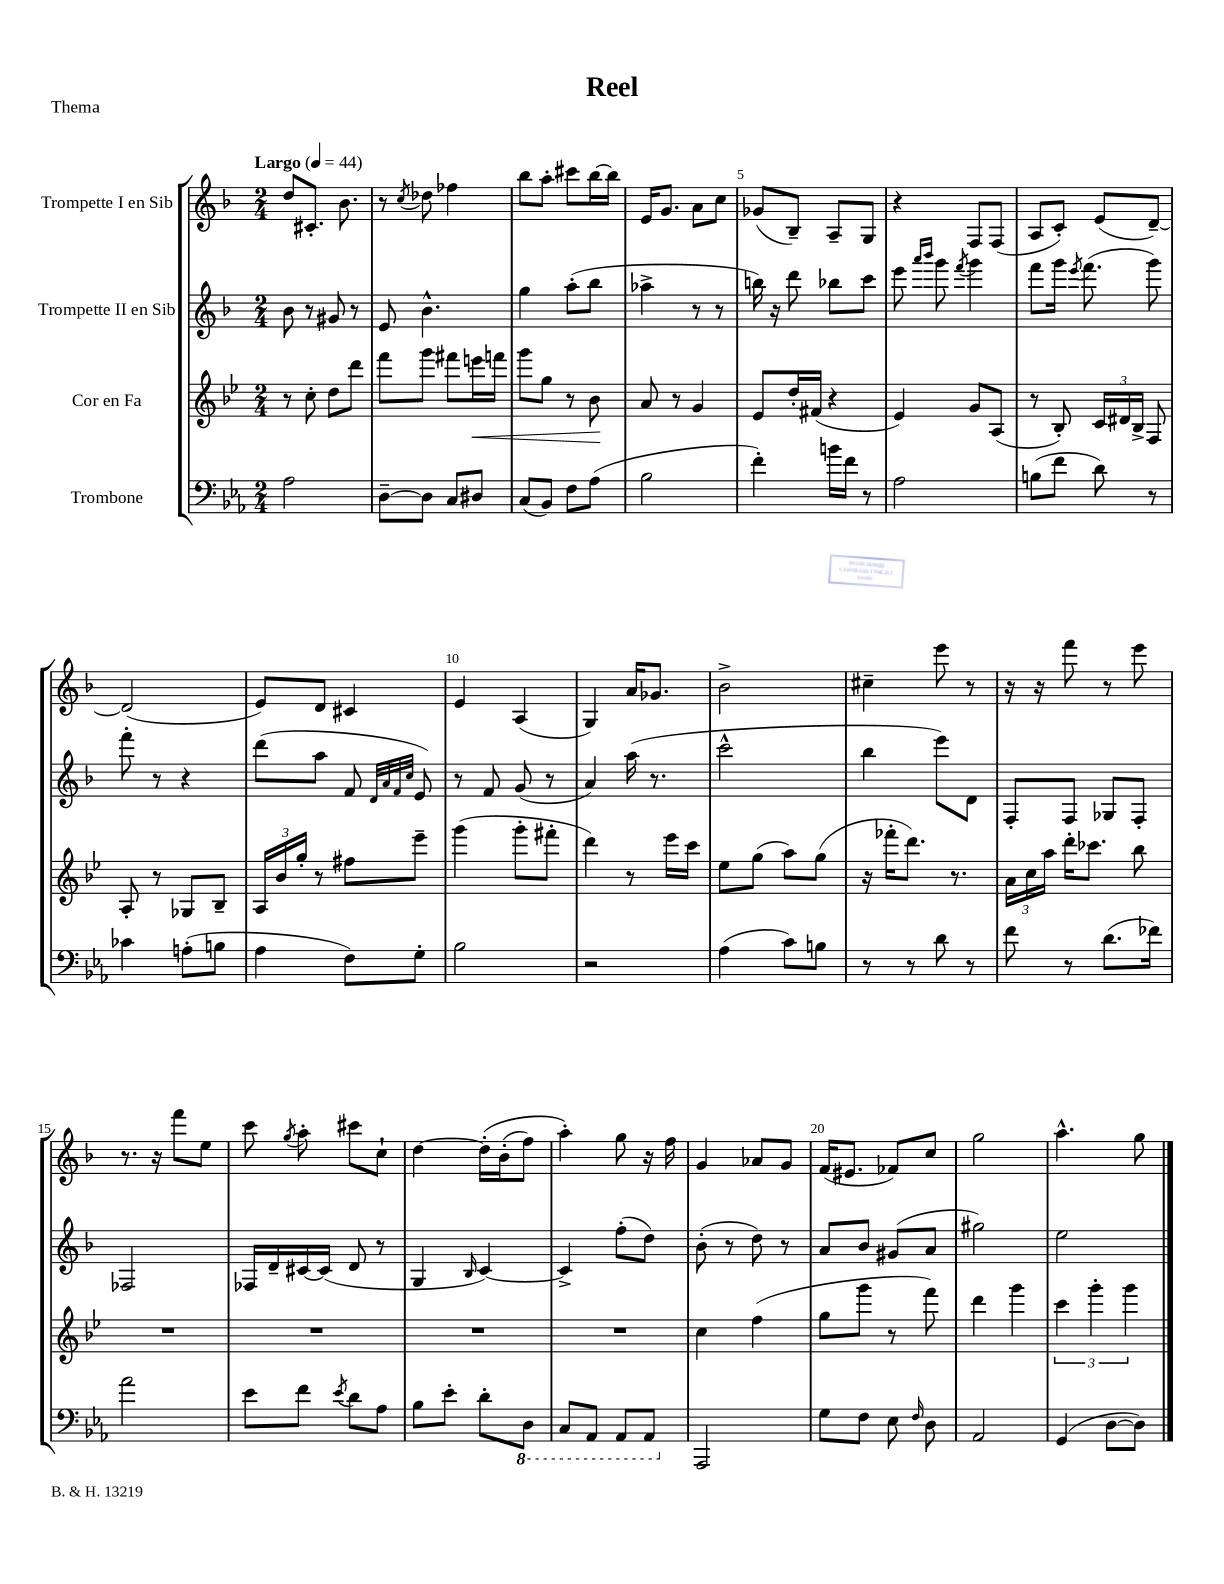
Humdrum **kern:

**kern	**kern	**kern	**kern
*staff4	*staff3	*staff2	*staff1
*clefF4	*clefG2	*clefG2	*clefG2
*k[b-e-a-]	*k[b-e-]	*k[b-]	*k[b-]
*M2/4	*M2/4	*M2/4	*M2/4
*MM44	*MM44	*MM44	*MM44
2A-	8r	8b-	8dd
.	8cc'	8r	8.c#'
.	8dd	8g#	.
.	.	.	8.b-
.	8ddd	8r	.
=	=	=	=
[8D~	8fff	8e	8r
.	.	.	8qcc
8D]	8ggg	4.b-^^	8dd-
8C	8fff#	.	4ff-
8D#	16eee	.	.
.	16fff	.	.
=	=	=	=
(8C	8ggg	4gg	8bb-
8BB-)	8gg	.	8aa'
8F	8r	(8aa'	8ccc#
(8A-	8b-	8bb-	[16bb-
.	.	.	16bb-]
=	=	=	=
2B-	8a	4aa-^	16e
.	.	.	8.g
.	8r	.	.
.	4g	8r	8a
.	.	8r	8cc
=	=	=	=
4f')	8e-	16bb)	(8g-
.	.	16r	.
.	16dd'	8ddd	8B-~)
.	(16f#	.	.
16b	4r	8bb-	8A~
16f	.	.	.
8r	.	8ccc	8G
=	=	=	=
2A-	4e-)	8eee	4r
.	.	16qqaaa	.
.	.	16qqbbb-	.
.	.	8ggg	.
.	.	8qfff	.
.	8g	4ggg	8F
.	(8A	.	(8F
=	=	=	=
(8B	8r	8fff	8A
8f	8B-')	16ggg	8c')
.	.	8qeee	.
.	.	(8.fff	.
8d)	24c	.	(8e
.	24d#	.	.
.	24B-^	.	.
8r	8F	8ggg)	[8d~)
=	=	=	=
4c-	8A'	8fff'	(2d]
.	8r	8r	.
(8A'	8G-	4r	.
8B	8B-~	.	.
=	=	=	=
4A-	24A	(8ddd	8e)
.	24b-	.	.
.	24gg'	.	.
.	8r	8aa	8d
8F)	8ff#	8f	4c#
.	.	32qqd	.
.	.	32qqa	.
.	.	32qqf	.
.	.	32qqcc	.
8G'	8eee-~	8e)	.
=	=	=	=
2B-	(4ggg	8r	4e
.	.	8f	.
.	8ggg'	(8g	(4A
.	8fff#'	8r	.
=	=	=	=
2r	4ddd)	4a)	4G)
.	8r	(16aa	16a
.	.	8.r	8.g-
.	16eee-	.	.
.	16ccc	.	.
=	=	=	=
(4A-	8ee-	2ccc^^	2b-^
.	(8gg	.	.
8c)	8aa)	.	.
8B	(8gg	.	.
=	=	=	=
8r	16r	4bb-	4cc#~
.	16fff-'	.	.
8r	8.ddd)	.	.
8d	.	8eee)	8eee
.	8.r	.	.
8r	.	8d	8r
=	=	=	=
8f	24a	8F'	16r
.	24cc	.	.
.	.	.	16r
.	24aa	.	.
8r	16ddd'	8F	8fff
.	8.ccc-	.	.
(8.d	.	8G-	8r
.	8bb-	8F'	8eee
16f-)	.	.	.
=	=	=	=
2a-	2r	2F-	8.r
.	.	.	16r
.	.	.	8fff
.	.	.	8ee
=	=	=	=
8e-	2r	16F-	8ccc
.	.	16d~	.
.	.	.	8qgg
8f	.	[16c#	8aa'
.	.	(16c#]	.
8qe-	.	.	.
8d	.	8d	8ccc#
8A-	.	8r	8cc`
=	=	=	=
8B-	2r	4G	[4dd
8e-'	.	.	.
.	.	16qqB-	.
8d'	.	[4c)	&(16dd']
.	.	.	(16b-'
8DD	.	.	8ff)
=	=	=	=
8CC	2r	4c^]	4aa'&)
8AAA-	.	.	.
8AAA-	.	(8ff'	8gg
8AAA-	.	8dd)	16r
.	.	.	16ff
=	=	=	=
2AAA-	4cc	(8b-'	4g
.	.	8r	.
.	(4ff	8dd)	8a-
.	.	8r	8g
=	=	=	=
8G	8gg	8a	(16f
.	.	.	8.e#
8F	8ggg	8b-	.
8E-	8r	(8g#	8f-)
16qqF	.	.	.
8D	8fff)	8a	8cc
=	=	=	=
2AA-	4ddd	2gg#)	2gg
.	4ggg	.	.
=	=	=	=
(4GG	6ccc	2ee	4.aa^^
.	6ggg'	.	.
[8D	.	.	.
.	6ggg	.	.
8D])	.	.	8gg
==	==	==	==
*-	*-	*-	*-
